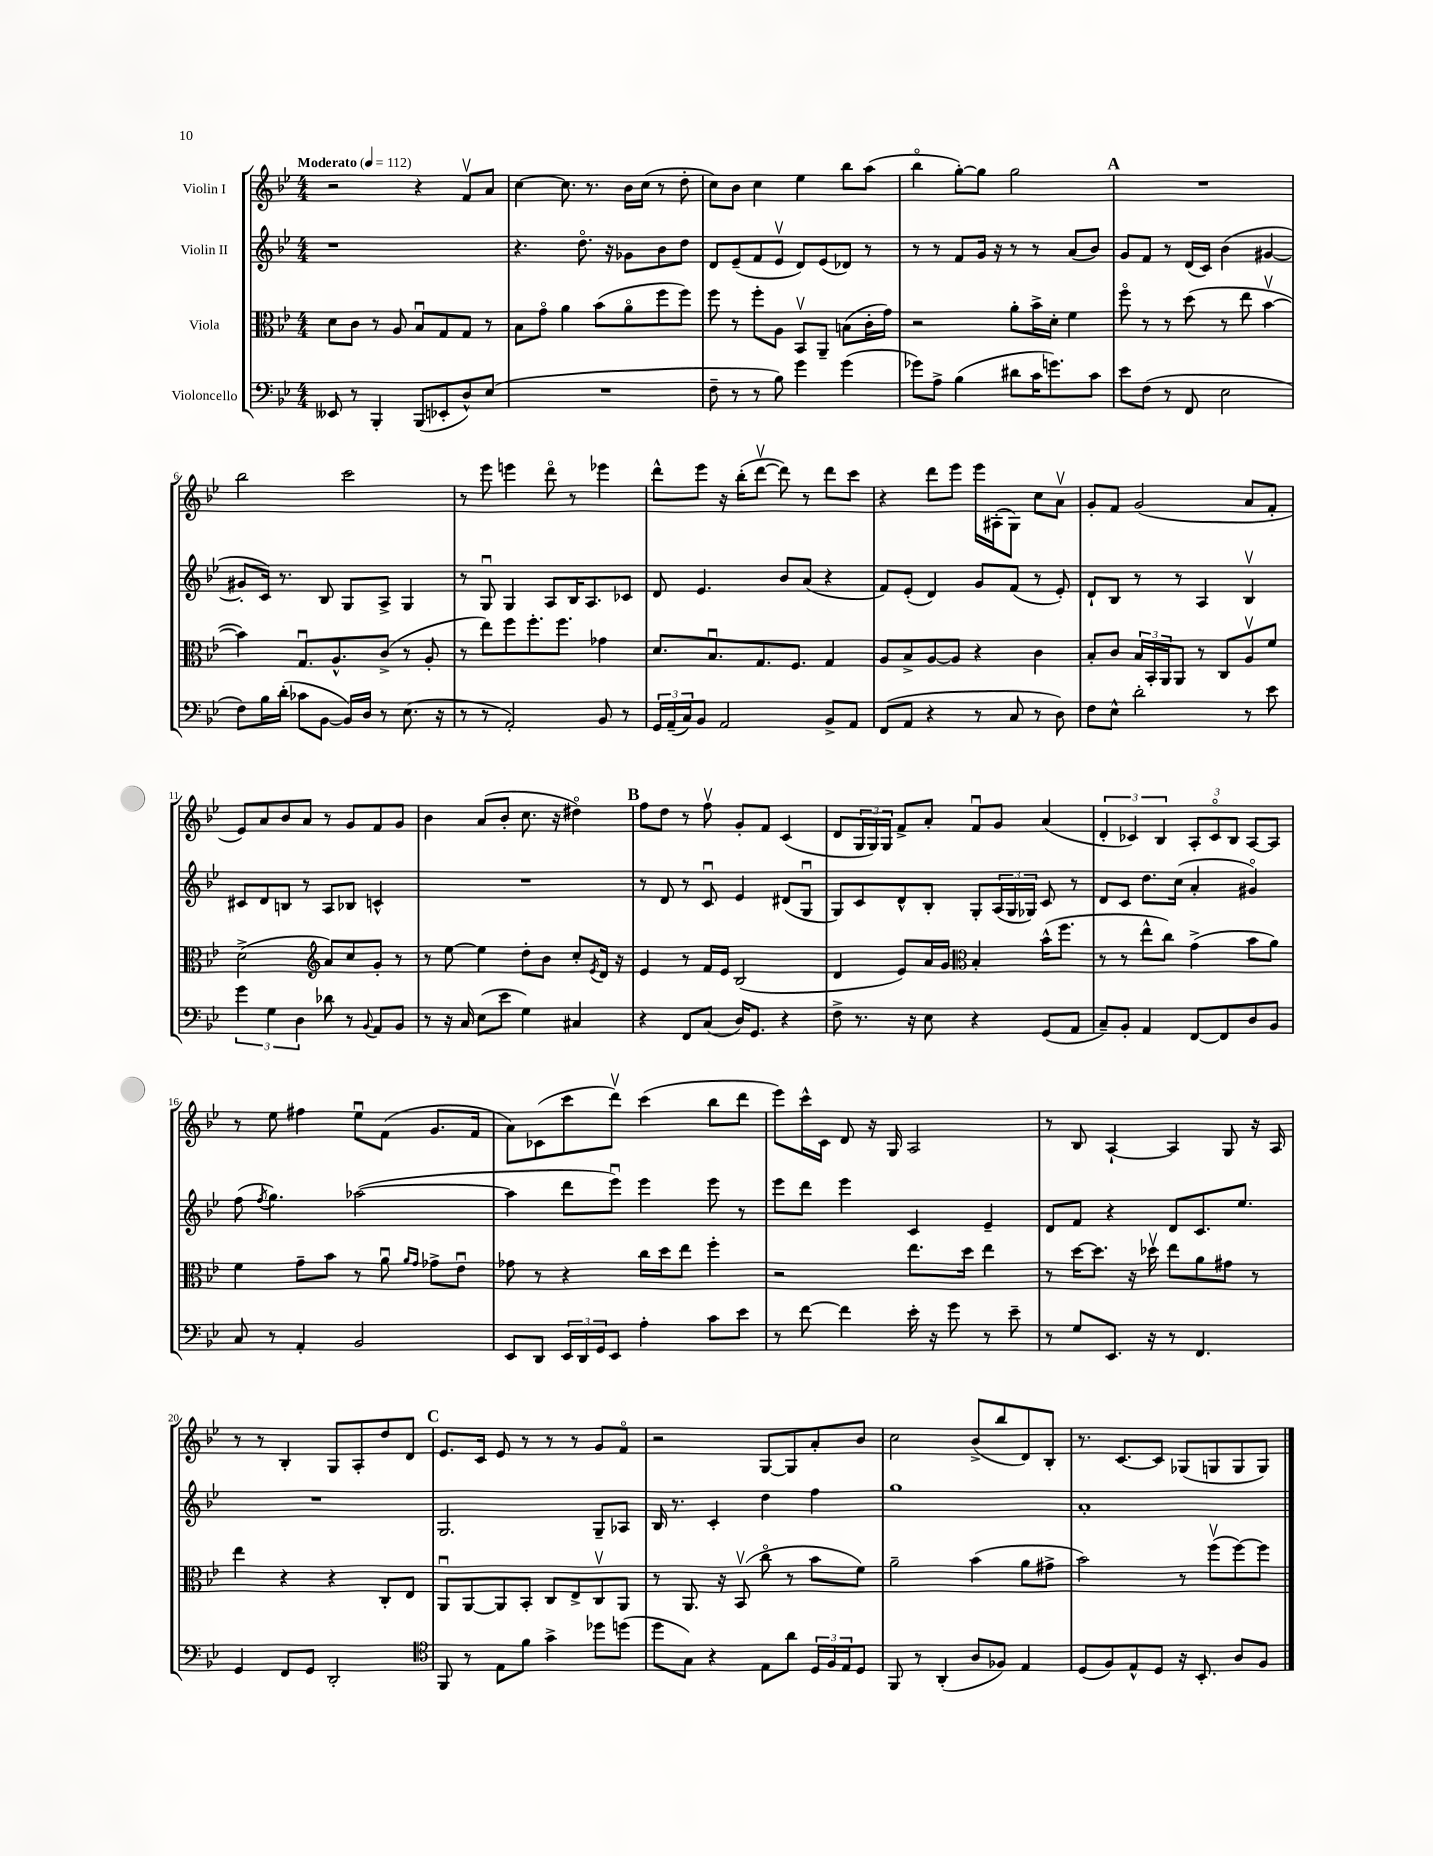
<<
\new StaffGroup <<
\new Staff = "s0" \with { instrumentName = "Violin I" } {
    \clef treble \key bes \major \numericTimeSignature \time 4/4 \tempo "Moderato" 4 = 112
    r2 r4 f'8\upbow a'8 |
    c''4~ c''8. r8. bes'16 c''16( r8 d''8-. |
    c''8) bes'8 c''4 ees''4 bes''8 a''8( |
    bes''4\flageolet g''8~-.) g''8 g''2 |
    \mark \markup { \bold "A" } R1 |
    bes''2 c'''2 |
    r8 ees'''8 e'''4 d'''8\flageolet r8 ees'''4 |
    d'''8-^ ees'''8 r16 bes''16-.( d'''8~\upbow d'''8) r8 d'''8 c'''8 |
    r4 d'''8 ees'''8 ees'''16 ais16-.( g8) c''8 a'8\upbow |
    g'8-. f'8 g'2( a'8 f'8-. |
    ees'8) a'8 bes'8 a'8 r8 g'8 f'8 g'8 |
    bes'4 a'8( bes'8-. c''8. r16 dis''4\flageolet) |
    \mark \markup { \bold "B" } f''8 d''8 r8 f''8\upbow g'8-. f'8 c'4( |
    d'8 \tuplet 3/2 { g16 g16) g16 } f'8-> a'8-. f'8\downbow g'8 a'4( |
    \tuplet 3/2 { d'4-. ces'4) bes4 } \tuplet 3/2 { a8-. ces'8\flageolet bes8 } a8~ a8 |
    r8 ees''8 fis''4 ees''8\downbow f'8( g'8. f'16 |
    a'8) ces'8( c'''8 d'''8\upbow) c'''4( bes''8 d'''8 |
    ees'''8) c'''16-^ c'16 d'8 r16 g16 a2 |
    r8 bes8 a4~-! a4 g8 r16 a16 |
    r8 r8 bes4-. g8 a8-. d''8 d'8 |
    \mark \markup { \bold "C" } ees'8. c'16 ees'8 r8 r8 r8 g'8 f'8\flageolet |
    r2 g8~ g8 a'8-. bes'8 |
    c''2 bes'8->( bes''8 d'8) bes8-. |
    r8. c'8.~ c'8 ges8( g8 g8 g8) \bar "|." |
}
\new Staff = "s1" \with { instrumentName = "Violin II" } {
    \clef treble \key bes \major \numericTimeSignature \time 4/4
    r1 |
    r4. d''8.\flageolet r16 ges'8 bes'8 d''8 |
    d'8 ees'8--( f'8 ees'8\upbow d'8) ees'8( des'8) r8 |
    r8 r8 f'8 g'16 r16 r8 r8 a'8( bes'8) |
    \mark \markup { \bold "A" } g'8 f'8 r8 d'16( c'16) bes'4( gis'4~ |
    gis'8-. c'16) r8. bes8 g8 a8-> g4 |
    r8 g8\downbow g4 a8 bes16 a8. ces'8 |
    d'8 ees'4. bes'8 a'8( r4 |
    f'8) ees'8-.( d'4) g'8 f'8( r8 ees'8-.) |
    d'8-! bes8 r8 r8 a4 bes4\upbow |
    cis'8 d'8 b8 r8 a8 bes8 c'4-^ |
    R1 |
    \mark \markup { \bold "B" } r8 d'8 r8 c'8\downbow ees'4 dis'8( g8\downbow |
    g8) c'8 d'8-^ bes8-. g8-. \tuplet 3/2 { a16( g16 ges16) } c'8 r8 |
    d'8 c'8 d''8. c''16( a'4-. gis'4\flageolet) |
    f''8( \acciaccatura { f''8 } g''4.) aes''2~( |
    aes''4 d'''8 ees'''8\downbow) ees'''4 ees'''8 r8 |
    ees'''8 d'''8 ees'''4 c'4 ees'4-- |
    d'8 f'8 r4 d'8 c'8. ees''8. |
    R1 |
    \mark \markup { \bold "C" } g2. g8-- aes8 |
    bes16 r8. c'4-. d''4 f''4 |
    g''1 |
    a'1-. \bar "|." |
}
\new Staff = "s2" \with { instrumentName = "Viola" } {
    \clef alto \key bes \major \numericTimeSignature \time 4/4
    d'8 c'8 r8 a8 bes8\downbow g8 g8 r8 |
    bes8 g'8\flageolet a'4 bes'8( a'8\flageolet f''8 f''8) |
    f''8 r8 f''8-. a8 bes,8\upbow a,8-- b8( c'16-. g'16) |
    r2 a'8-. bes'16-> d'16-. f'4 |
    \mark \markup { \bold "A" } f''8\flageolet r8 r8 d''8( r8 ees''8 bes'4~\upbow |
    bes'4) g8.\downbow a8.-^ c'8->( r8 a8-. |
    r8 ees''8) f''8 f''8.-. f''8. ges'4 |
    d'8. bes8.\downbow g8. f8. g4 |
    a8 bes8-> a8~ a8 r4 c'4 |
    bes8-. c'8 \tuplet 3/2 { bes16 bes,16-. a,16 } a,8 r8 c8 a8\upbow f'8 |
    d'2->( \clef treble a'8) c''8 g'8-. r8 |
    r8 ees''8~ ees''4 d''8-. bes'8 c''8-. \acciaccatura { ees'8 } d'16 r16 |
    \mark \markup { \bold "B" } ees'4 r8 f'16 ees'16 bes2( |
    d'4 ees'8) a'16 g'16 \clef alto bes4-. bes'16-^( f''8. |
    r8 r8 ees''8-^ c''8) g'4->( bes'8 a'8) |
    f'4 g'8-- bes'8 r8 a'8\downbow \grace { a'16 g'16 } ges'8-> ees'8\downbow |
    ges'8 r8 r4 c''16 d''16 ees''8 f''4-. |
    r2 ees''8. d''16 ees''4 |
    r8 d''16~ d''8. r16 des''16\upbow ees''8 a'8 gis'8 r8 |
    ees''4 r4 r4 c8-. ees8 |
    \mark \markup { \bold "C" } a,8\downbow a,8~ a,8 bes,8-. c8 ees8-> c8\upbow a,8 |
    r8 a,8. r16 bes,8\upbow( c''8\flageolet r8 bes'8 f'8) |
    a'2-- bes'4( a'8 gis'8-> |
    bes'2) r8 f''8\upbow( f''8~) f''8 \bar "|." |
}
\new Staff = "s3" \with { instrumentName = "Violoncello" } {
    \clef bass \key bes \major \numericTimeSignature \time 4/4
    eeses,8 r8 bes,,4-. bes,,8( ees,8-. d8-^) ees8( |
    R1 |
    f8-- r8 r8 bes8) g'4 g'4( |
    ges'8) a8-> bes4( dis'8 c'16 g'8.) c'8 |
    \mark \markup { \bold "A" } ees'8 f8( r8 f,8 ees2 |
    f8) bes16 d'16-.( ces'8 bes,8~ bes,16) d16 r8 ees8.( r16 |
    r8 r8 a,2-.) bes,8 r8 |
    \tuplet 3/2 { g,16 a,16--( c16) } bes,8 a,2 bes,8-> a,8 |
    f,8( a,8 r4 r8 c8 r8 d8) |
    f8 ees8-^ d'2-. r8 ees'8 |
    \tuplet 3/2 { g'4 g4 d4 } des'8 r8 \appoggiatura { bes,8 } a,8 bes,8 |
    r8 r16 c16 ees8( ees'8 g4) cis4 |
    \mark \markup { \bold "B" } r4 f,8 c8( d16) g,8. r4 |
    f8-> r8. r16 ees8 r4 g,8( a,8 |
    c8--) bes,8-. a,4 f,8~ f,8 d8 bes,8 |
    c8 r8 a,4-. bes,2 |
    ees,8 d,8 \tuplet 3/2 { ees,16 d,16 g,16 } ees,8 a4-. c'8 ees'8 |
    r8 f'8~ f'4 ees'16-. r16 g'8 r8 ees'8-- |
    r8 g8 ees,8. r16 r8 f,4. |
    g,4 f,8 g,8 d,2-. |
    \mark \markup { \bold "C" } \clef tenor f,8 r8 ees8 f'8 g'4-> des''8 d''8( |
    d''8 g8) r4 ees8 a'8 \tuplet 3/2 { d16 f16 ees16 } d8 |
    f,8 r8 a,4-.( a8 fes8) ees4 |
    d8( f8) ees8-^ d8 r16 bes,8.-. a8 f8 \bar "|." |
}
>>
>>
